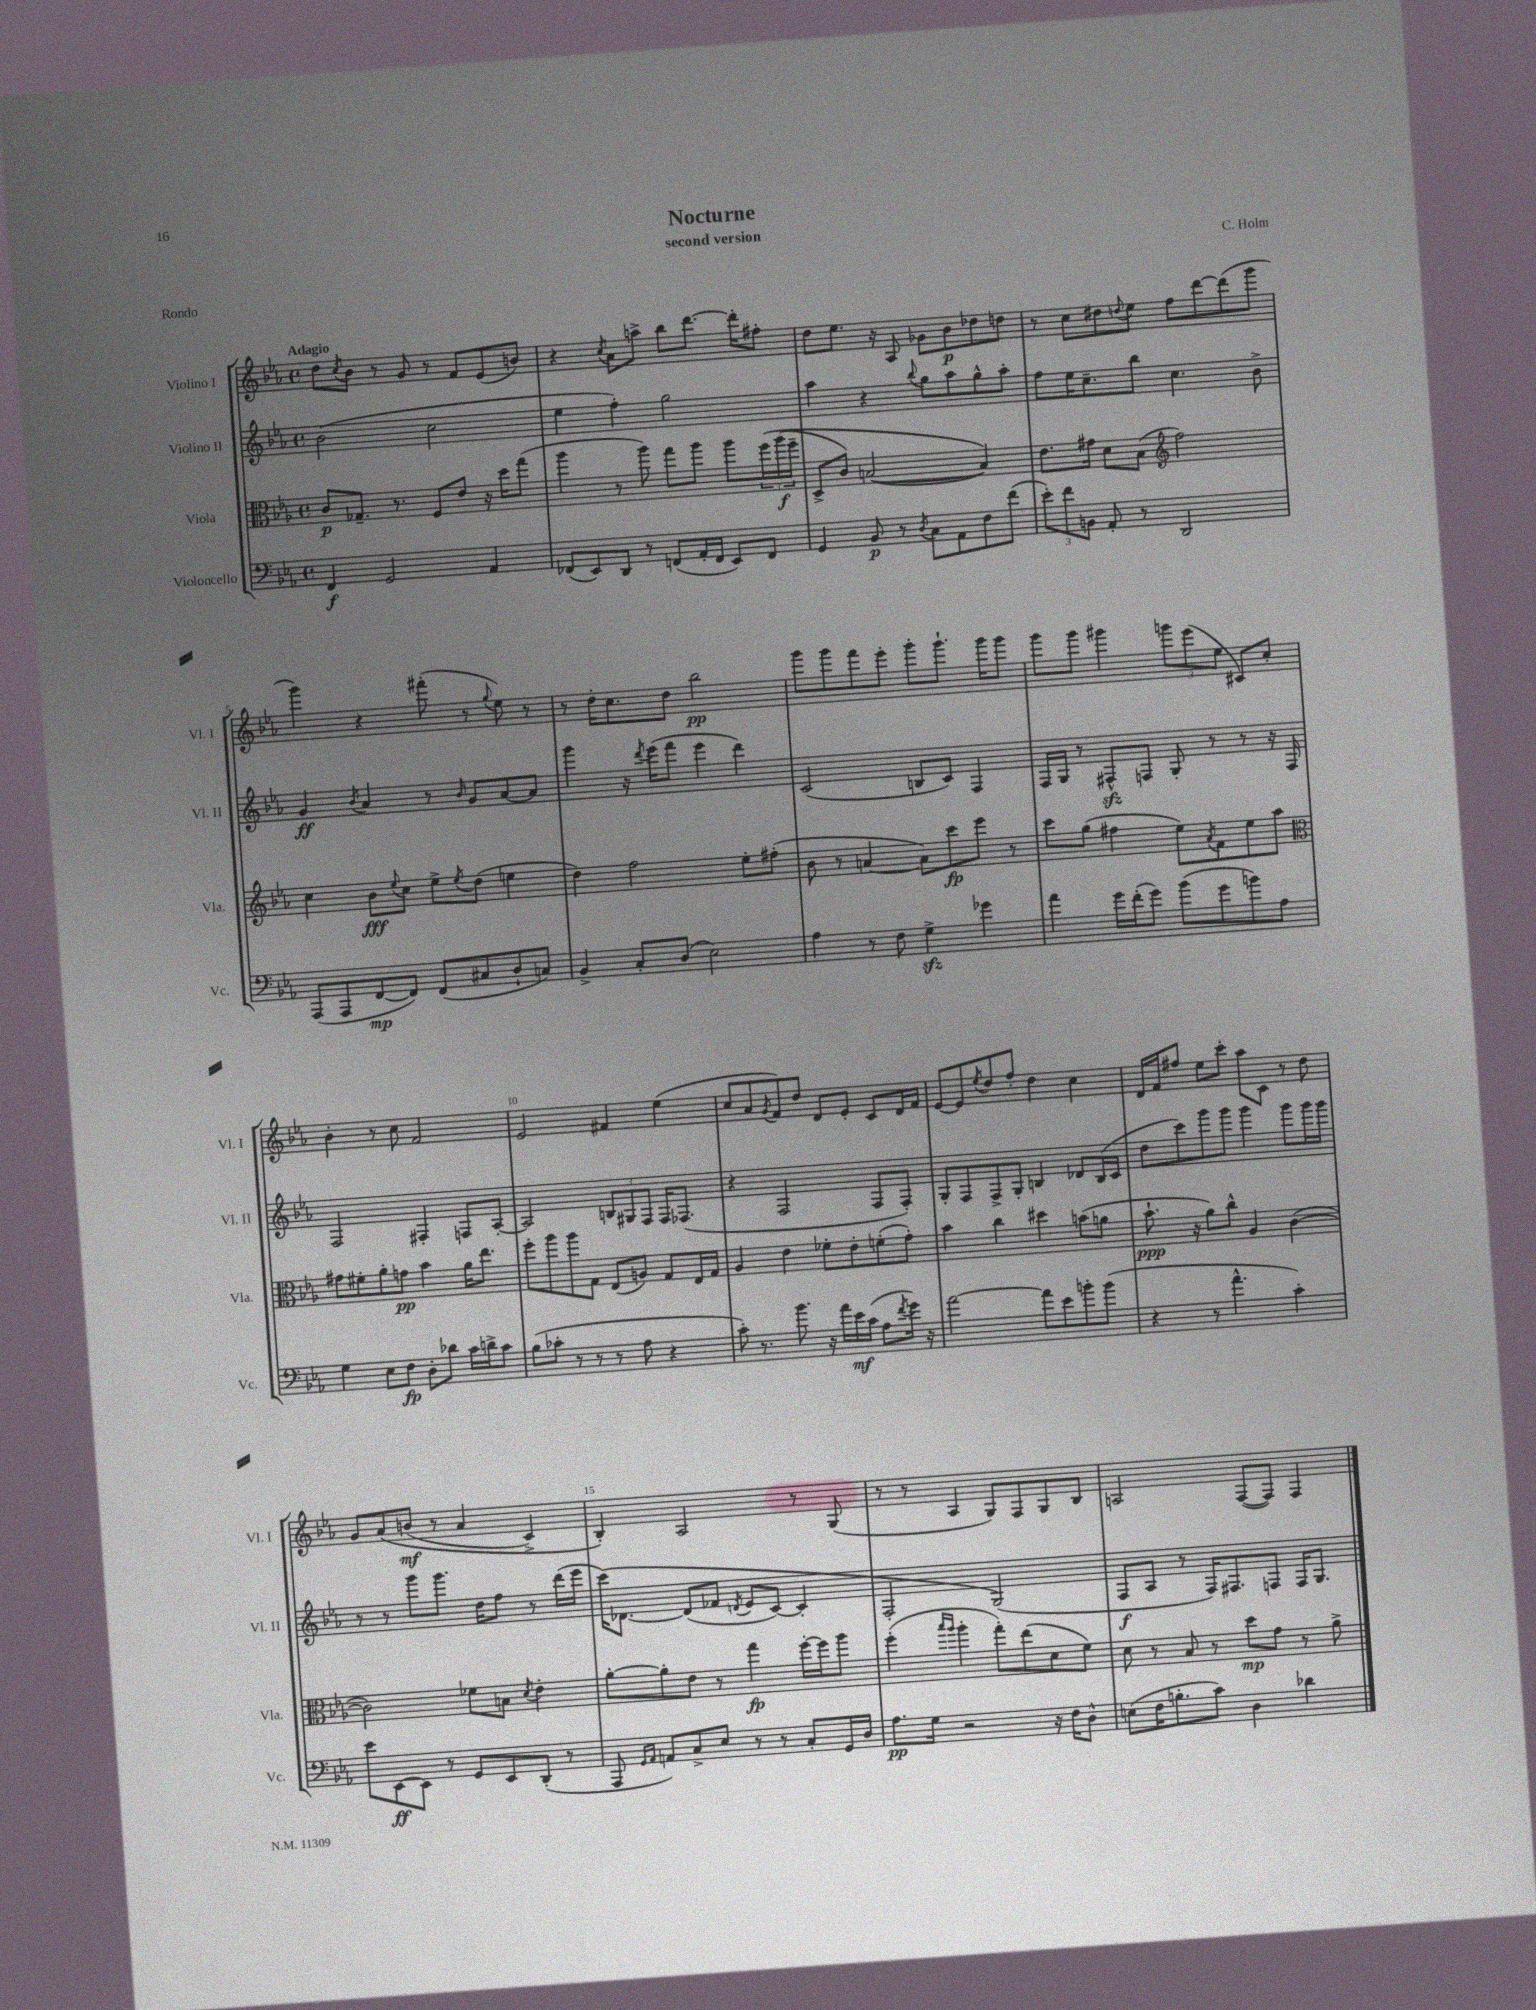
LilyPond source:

\header { title = "Nocturne" composer = "C. Holm" subtitle = "second version" piece = "Rondo" }
<<
\new StaffGroup <<
\new Staff = "s0" \with { instrumentName = "Violino I" shortInstrumentName = "Vl. I" } {
    \clef treble \key ees \major \defaultTimeSignature \time 4/4 \tempo "Adagio"
    d''8 \acciaccatura { c''8 } bes'8 r8 g'8 r8 f'8 ees'8( b'8) |
    r4 \acciaccatura { c''8 } aes'8 a''8-> bes''8 d'''8.~ d'''16-. fis''8-. |
    d''8 ees''8. r16 aes8 ges'8 bes'8\p des''8 d''8 |
    r8 c''8 dis''8 \appoggiatura { d''8 } ees''8 f''8 d'''8~ d'''8( g'''8 |
    g'''4) r4 fis'''8-.( r8 \appoggiatura { g''8 } ees''8) r8 |
    r8 d''16-. c''8. d''8 bes''2\pp |
    g'''8 g'''8 f'''8 ees'''8-. g'''8-. g'''8.-! g'''16 g'''8 |
    g'''8 g'''8 gis'''4 \tuplet 3/2 { g'''8 ees'''8( ees''8 } cis'8) c''8-. |
    bes'4-. r8 c''8 f'2 |
    ees'2 fis'4 ees''4( |
    c''8 aes'8 \acciaccatura { g'8 } f'8) d''8 d'8 ees'8-. c'8 d'16 f'16 |
    ees'8~ ees'8 \acciaccatura { ees''8 } d''8 f''8-. d''4 c''4 |
    d'16 f'16 fis''8 ees''8 c'''8-. aes''8 c'8 r8 d''8 |
    g'8 aes'8\( b'8\mf( r8 aes'4 c'4->) |
    bes4-.\) aes2 r8 g8( |
    r8 r8 aes4 g8) f8 g8 bes8 |
    a2 f8~( f8) f4 \bar "|." |
}
\new Staff = "s1" \with { instrumentName = "Violino II" shortInstrumentName = "Vl. II" } {
    \clef treble \key ees \major \defaultTimeSignature \time 4/4
    bes'2( c''2 |
    ees''4 f''4-.) g''2 |
    aes''4 r4 \appoggiatura { bes''8 } g''8 aes''8 g''8-^ aes''8-. |
    f''8 ees''16 c''8.-- bes''8 c''4. bes'8-> |
    g'4\ff \acciaccatura { bes'8 } aes'4 r8 \grace { bes'16 } g'8 aes'8~ aes'8 |
    g'''4 r16 \acciaccatura { d'''8 } ees'''16( f'''8 ees'''4 d'''4) |
    c'2( b8 c'8) f4 |
    f16 g16 r8 fis8-^\sfz f8 g8-. r8 r8 r16 f16 |
    f2 fis4-. f8 aes8~-. |
    aes2 \tuplet 3/2 { b8 gis8 f8 } f16 fes8.( |
    r4 f2 f8 f8-.) |
    g8-. f8 f8-> g8-. b4 des'8 b16( c'16 |
    d''8 c'''8) g'''8 g'''8 g'''4 g'''8 g'''16 g'''16 |
    r8 r8 g'''8 g'''8. d''16 f''8 r8 d'''16( ees'''16 |
    c'''16)\( des'8.~ des'8( fes'8 \acciaccatura { d'8 } ees'8 c'8~) c'4-. |
    f2-. g2(\) |
    f8\f aes8 r8 f16) fis8. f8 f16 g8. \bar "|." |
}
\new Staff = "s2" \with { instrumentName = "Viola" shortInstrumentName = "Vla." } {
    \clef alto \key ees \major \defaultTimeSignature \time 4/4
    c'8\p ges8.-- r8. f8 ees'8 r16 d''16 g''8( |
    aes''4 r8 aes''8) g''8 aes''8 aes''8 \tuplet 3/2 { f''16\( aes''16\f( f''16-- } |
    d8-> c'8) b2~( b4)\) |
    ees'8. gis'16 d'8 bes8( \clef treble f''2) |
    c''4 bes'8\fff \appoggiatura { ees''8 } c''8 ees''8-> \acciaccatura { ees''8 } d''8( e''4 |
    d''4) f''2 ees''8-. fis''8-.( |
    bes'8 r8 a'4~ a'8) c'''8\fp ees'''8 r8 |
    c'''8 g''8( fis''4 ees''8) \acciaccatura { aes'8 } f'8 ees''8 aes''8 |
    \clef alto gis'8 fis'8-. aes'8-. g'8\pp bes'4 aes'16 ees''8. |
    f''8-. aes''8 aes''8 g8 ees8( a8) g8 ees16 g16 |
    aes4 ees'4 fes'8-. ees'8-. f'8-.( g'8-.) |
    bes'4 c''4 dis''4 b'8( a'8 |
    bes'8.-!\ppp r16 aes'8) c''8-^ aes4 c'4~( |
    c'2) fes'8 b8 \acciaccatura { d'8 } ees'4-. |
    aes'8~-. aes'8-. ees'8 r8 g''4\fp f''16~-. f''16 aes''8 |
    f''4-.( \grace { bes''16 aes''16 } aes''4-. g''8-.) ees''8( d'8 f'8) |
    d'8 r8 bes8 r8 d''8\mp g'8 r8 aes'8-> \bar "|." |
}
\new Staff = "s3" \with { instrumentName = "Violoncello" shortInstrumentName = "Vc." } {
    \clef bass \key ees \major \defaultTimeSignature \time 4/4
    f,4\f g,2 aes,4 |
    fes,8( ees,8) d,8 r8 f,8( aes,16-. f,16 ees,8) f,8 |
    g,4 bes,8\p r8 \acciaccatura { d8 } c8 aes,8 f8 f'8( |
    \tuplet 3/2 { ees'8-.) f'8 b,8 } aes,8-. r8 d,2 |
    aes,,8( aes,,8 f,8~\mp f,8) f,8( cis8 d8-! c8) |
    bes,4-> c8-. d8( ees2) |
    aes4 r8 f8 g4->\sfz ges'4 |
    aes'4 g'16 f'16-.( g'8) bes'8( g'8 b'8) aes8 |
    g4 ees8 f8\fp d8-. des'8 c'16 d'16-> c'8 |
    bes8( ces'8-. r8 r8 r8 aes8 r4 |
    c'8-.) r8. bes'8. r16 aes'16 ees'16\mf c'16( aes8 \acciaccatura { f'8 } g'16) r16 |
    aes'2~ aes'8 ees'8 b'8-. b'8( |
    r4 r8 aes'4.-^ c'4-.) |
    ees'8 ees,8~\ff ees,8 r8 g,8 ees,8 d,8-.( r8 |
    aes,,8 \grace { g,16 aes,16 } a,8) c8-> ees8 r8 r8 c8-. g,16 d16 |
    aes8.\pp g16 r2 r16 f16 d8-^ |
    e8( f16 b8.-. c'8) d4 des'4 \bar "|." |
}
>>
>>
\layout { \context { \Score \override BarNumber.break-visibility = ##(#f #t #t) barNumberVisibility = #(every-nth-bar-number-visible 5) } }
